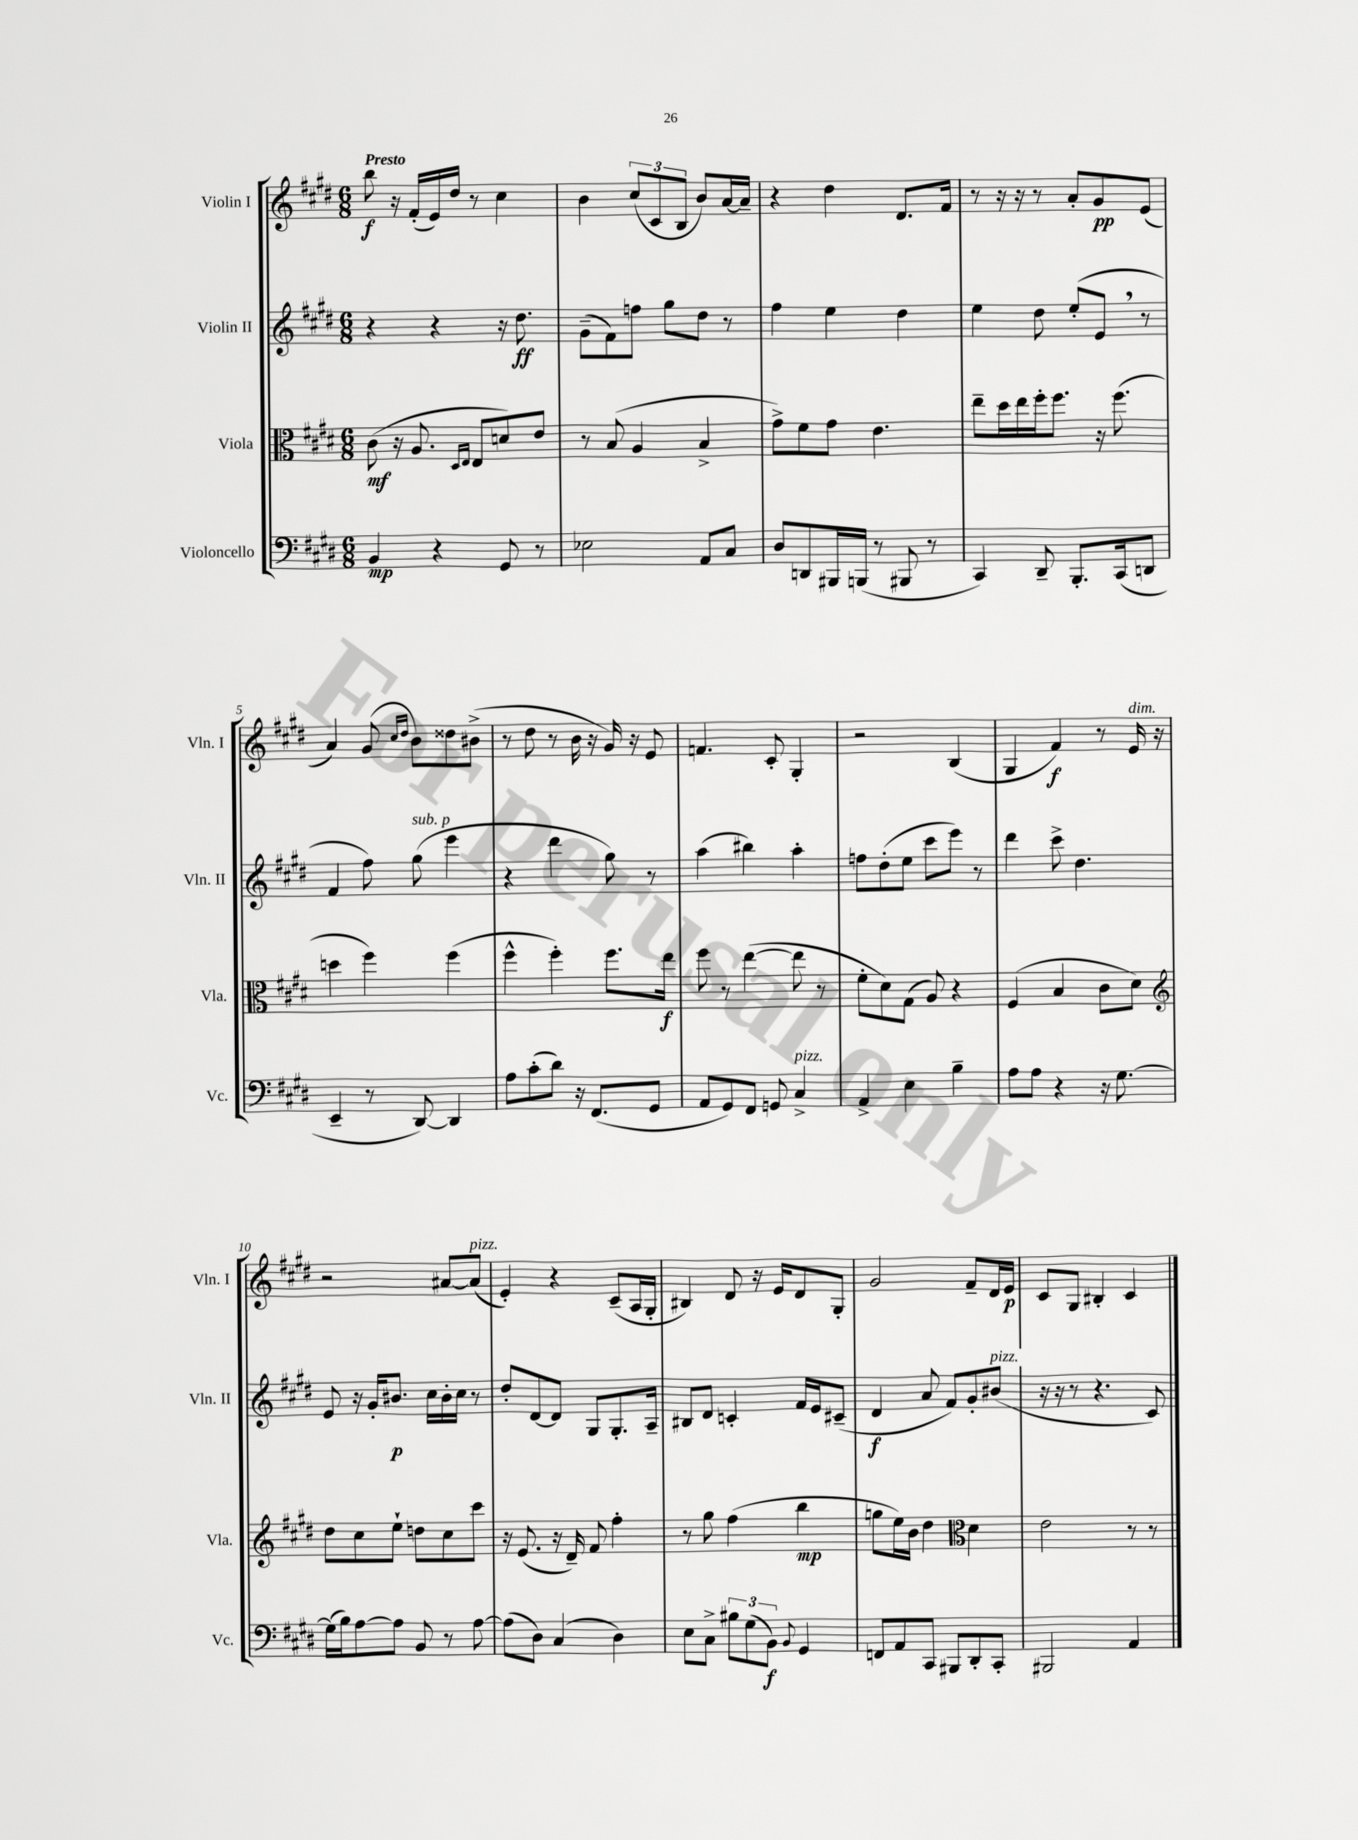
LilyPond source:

<<
\new StaffGroup <<
\new Staff = "s0" \with { instrumentName = "Violin I" shortInstrumentName = "Vln. I" } {
    \clef treble \key e \major \numericTimeSignature \time 6/8 \tempo "Presto"
    \autoBeamOff b''8\f r16 fis'16[-.( e'16) dis''16] r8 cis''4 |
    b'4 \tuplet 3/2 { cis''8[( cis'8 b8] } b'8[) a'16~ a'16]-- |
    r4 dis''4 dis'8.[ fis'16] |
    r8 r16 r16 r8 a'8[-. gis'8\pp e'8]( |
    a'4) gis'8( \grace { cis''16[ dis''16] } b'8[) disis''8 bis'8]->( |
    r8 dis''8 r8 b'16 r16 gis'16) r16 e'8 |
    f'4. cis'8-. gis4-. |
    r2 b4( |
    gis4 fis'4\f) r8 e'16^\markup { \italic "dim." } r16 |
    r2 ais'8[~ ais'8]^\markup { \italic "pizz." }( |
    e'4-.) r4 cis'8[--( a16 gis16]-. |
    bis4) dis'8 r16 e'16[ dis'8 gis8]-. |
    gis'2 fis'8[-- dis'16 e'16]\p |
    cis'8[ gis8] bis4-. cis'4 \bar "|." |
}
\new Staff = "s1" \with { instrumentName = "Violin II" shortInstrumentName = "Vln. II" } {
    \clef treble \key e \major \numericTimeSignature \time 6/8
    \autoBeamOff r4 r4 r16 dis''8.\ff |
    gis'8[--( fis'8) f''8] gis''8[ dis''8] r8 |
    fis''4 e''4 dis''4 |
    e''4 dis''8 e''8[-.( e'8] \breathe r8 |
    fis'4 fis''8) gis''8^\markup { \italic "sub. p" }( e'''4 |
    r4 dis'''4 gis''8) r8 |
    a''4( bis''4) a''4-. |
    f''8[ dis''8-.( e''8] cis'''8[ e'''8]) r8 |
    dis'''4 cis'''8-> dis''4. |
    e'8 r16 gis'16[-. bis'8.]\p cis''16[ bis'16-. cis''16] r8 |
    dis''8[-. dis'8~ dis'8] gis8[ gis8.-. a16]-- |
    bis8[ dis'8] c'4-. fis'16[ e'16 cis'8]--( |
    dis'4\f a'8 fis'8[) gis'8-. bis'8]^\markup { \italic "pizz." }( |
    r16 r16 r8 r4. cis'8) \bar "|." |
}
\new Staff = "s2" \with { instrumentName = "Viola" shortInstrumentName = "Vla." } {
    \clef alto \key e \major \numericTimeSignature \time 6/8
    \autoBeamOff cis'8\mf( r16 a8. \grace { dis16[ e16] } e8[ d'8) e'8] |
    r8 b8( a4 b4-> |
    gis'8[->) fis'8 gis'8] e'4. |
    e''8[-- dis''16 e''16 fis''16-. fis''8.] r16 fis''8.( |
    d''4 fis''4) fis''4( |
    fis''4-^ fis''4-.) fis''8.[ e''16]\f |
    fis''8 r8 e''4~( e''8 r8 |
    fis'8[-. dis'8) gis8]( a8) r4 |
    fis4( b4 cis'8[ dis'8]) |
    \clef treble dis''8[ cis''8 e''8]-! d''8[ cis''8 cis'''8] |
    r16 e'8.( r16 dis'16--) fis'8 fis''4-. |
    r8 gis''8 fis''4( b''4\mp |
    g''8[ e''16) b'16] dis''4 \clef alto dis'4 |
    e'2 r8 r8 \bar "|." |
}
\new Staff = "s3" \with { instrumentName = "Violoncello" shortInstrumentName = "Vc." } {
    \clef bass \key e \major \numericTimeSignature \time 6/8
    \autoBeamOff b,4\mp r4 gis,8 r8 |
    ees2 a,8[ cis8] |
    dis8[ d,8 bis,,16 b,,16]( r8 bis,,8 r8 |
    cis,4) dis,8-- b,,8.[-. cis,16( d,8] |
    e,4-- r8 dis,8~) dis,4 |
    a8[ cis'8-.( dis'8]) r16 fis,8.[( gis,8] |
    a,8[ gis,8) fis,8] g,8 cis4->^\markup { \italic "pizz." } |
    a,4-> e4 b4-- |
    a8[ a8] r4 r16 gis8.~ |
    gis16[( b16) a8~ a8] b,8 r8 a8~ |
    a8[( dis8]) cis4( dis4) |
    e8[ cis8]-> \tuplet 3/2 { bis8[ gis8( b,8]\f) } \appoggiatura { b,8 } gis,4 |
    f,8[ a,8 cis,8] bis,,8[ dis,8-. cis,8]-. |
    bis,,2 a,4 \bar "|." |
}
>>
>>
